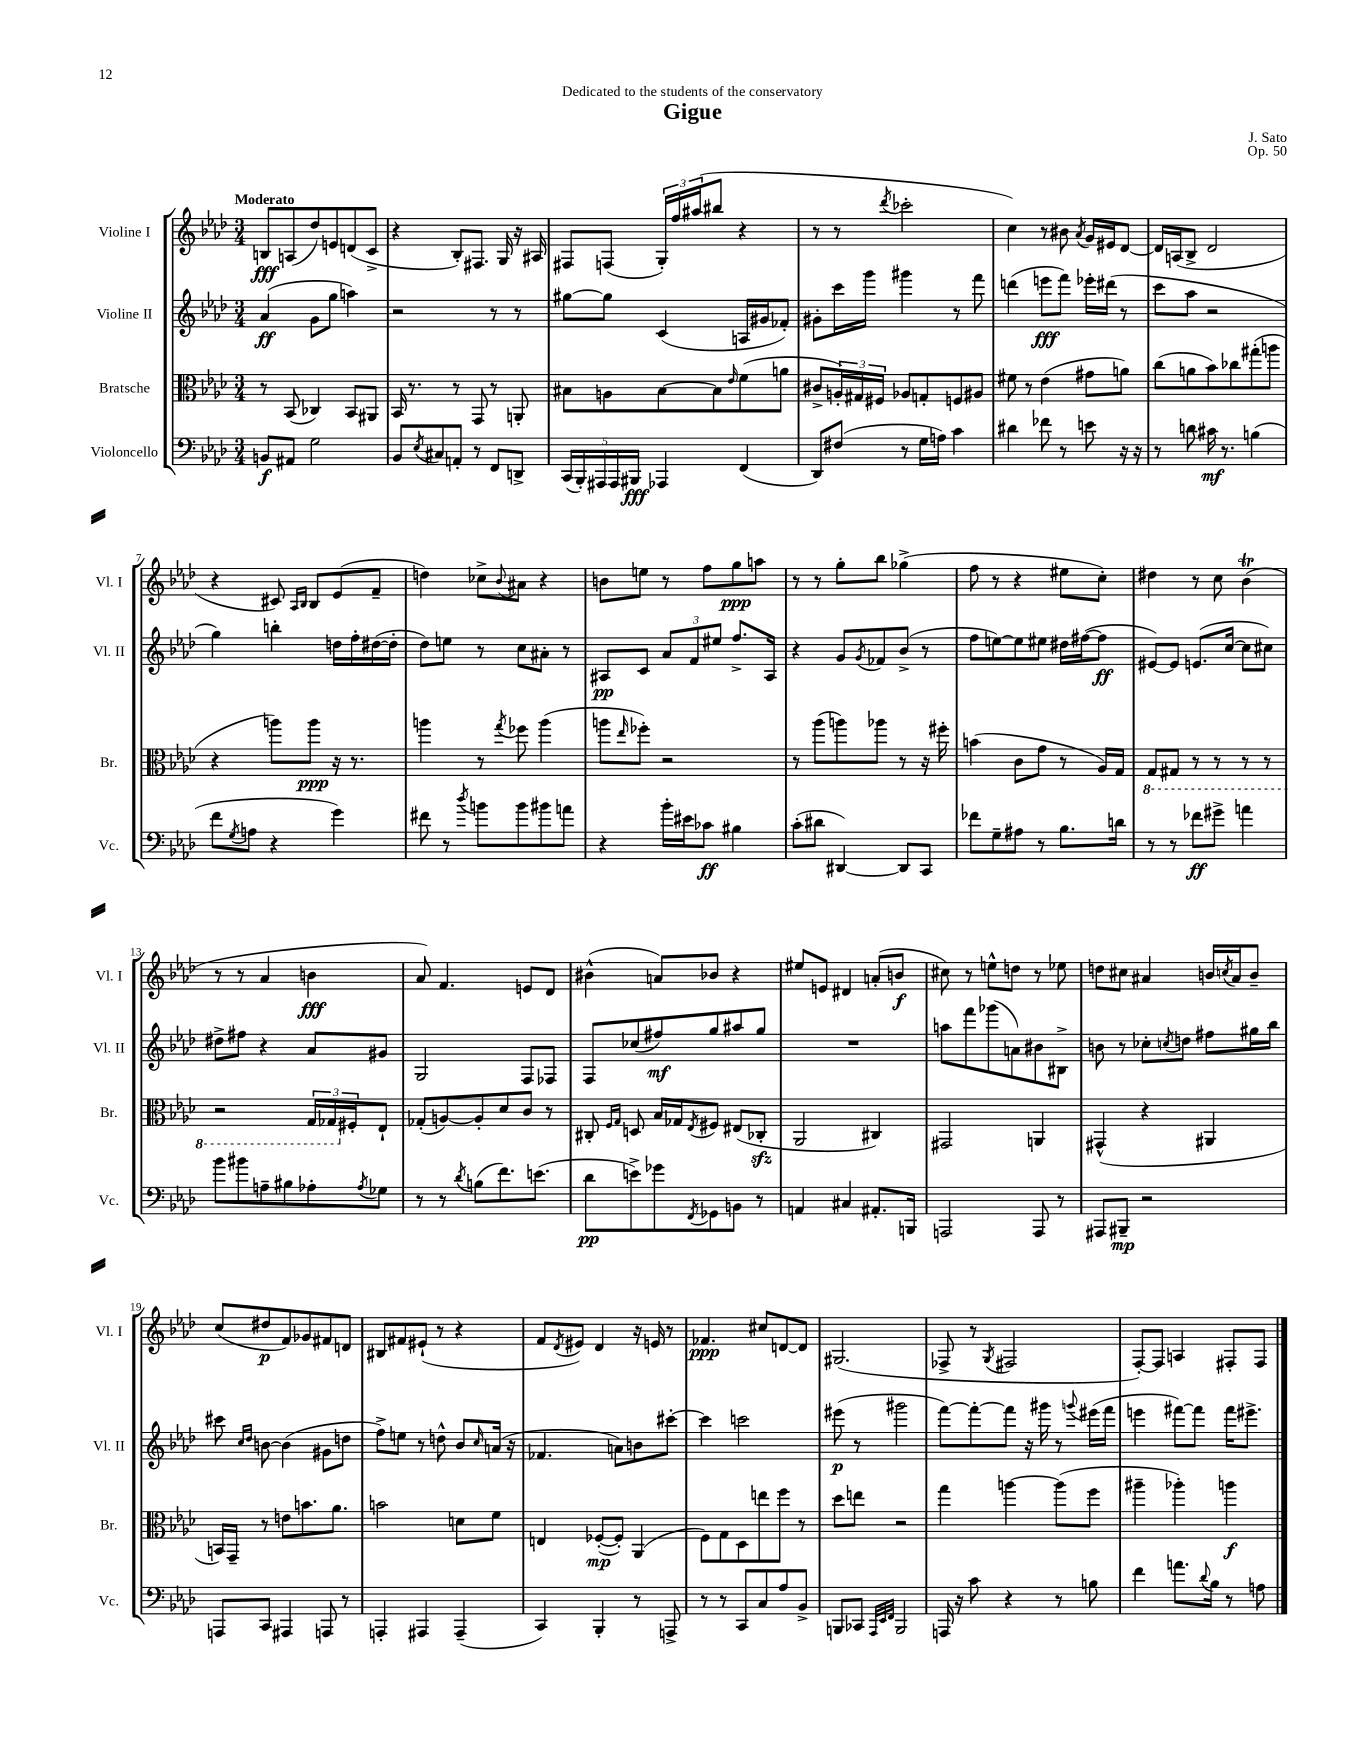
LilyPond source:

\header { title = "Gigue" composer = "J. Sato" dedication = "Dedicated to the students of the conservatory" opus = "Op. 50" }
<<
\new StaffGroup <<
\new Staff = "s0" \with { instrumentName = "Violine I" shortInstrumentName = "Vl. I" } {
    \clef treble \key aes \major \numericTimeSignature \time 3/4 \tempo "Moderato"
    b8\fff a8( des''8) e'8 d'8( c'8-> |
    r4 bes8-.) fis8. g16 r16 ais16 |
    fis8 f8( \tuplet 3/2 { g16-.) f''16 ais''16( } bis''8 r4 |
    r8 r8 \acciaccatura { des'''8 } ces'''2-. |
    c''4) r8 bis'8 \acciaccatura { aes'8 } g'16 eis'16 des'8~ |
    des'16 a16( bes8-> des'2 |
    r4 cis'8) \grace { aes16 bes16 } bes8 ees'8( f'8-- |
    d''4) ces''8-> \appoggiatura { bes'8 } ais'8 r4 |
    b'8 e''8 r8 f''8 g''8\ppp a''8 |
    r8 r8 g''8-. bes''8 ges''4->( |
    f''8 r8 r4 eis''8 c''8-.) |
    dis''4 r8 c''8 bes'4\trill( |
    r8 r8 aes'4 b'4\fff |
    aes'8) f'4. e'8 des'8 |
    bis'4-^( a'8) bes'8 r4 |
    eis''8 e'8 dis'4 a'8-.( b'8\f |
    cis''8) r8 e''8-^ d''8 r8 ees''8 |
    d''8 cis''8 ais'4 b'16 \acciaccatura { c''8 } ais'16 b'8-- |
    c''8( dis''8\p f'8) ges'8 fis'8 d'8 |
    bis8 fis'8 eis'8-!( r8 r4 |
    f'8 \acciaccatura { des'8 } eis'8) des'4 r16 e'16 r8 |
    fes'4.\ppp cis''8 d'8~ d'8 |
    gis2.( |
    fes8-> r8 \acciaccatura { g8 } fis2 |
    f8~-.) f8 a4 fis8-. fis8 \bar "|." |
}
\new Staff = "s1" \with { instrumentName = "Violine II" shortInstrumentName = "Vl. II" } {
    \clef treble \key aes \major \numericTimeSignature \time 3/4
    aes'4\ff( g'8 g''8 a''4) |
    r2 r8 r8 |
    gis''8~ gis''8 c'4( a16 gis'16 fes'8-.) |
    gis'8-. c'''16 g'''16 gis'''4 r8 f'''8 |
    d'''4( e'''8\fff f'''8) ees'''16-. dis'''16( r8 |
    c'''8 aes''8 r2 |
    g''4) b''4-. d''16 f''16-. dis''16~( dis''16-. |
    des''8) e''8 r8 c''8 ais'8-. r8 |
    ais8\pp c'8 \tuplet 3/2 { aes'8 f'8 eis''8 } f''8.-> ais16 |
    r4 g'8 \acciaccatura { g'8 } fes'8 bes'8->( r8 |
    f''8 e''8~) e''8 eis''8 dis''16 fis''16~( fis''8\ff |
    eis'8~) eis'8 e'8.( c''16~ c''8 cis''8) |
    dis''8-> fis''8 r4 aes'8 gis'8 |
    g2 f8 fes8 |
    f8 ces''8( fis''8\mf) g''8 ais''8 g''8 |
    R2. |
    a''8 f'''8 ges'''8( a'8) bis'8 bis8-> |
    b'8 r8 ces''8-. \acciaccatura { c''8 } d''8 fis''8 gis''16 bes''16 |
    cis'''8 \grace { c''16 des''16 } b'8~ b'4( gis'8 d''8 |
    f''8->) e''8 r8 d''8-^ bes'8 \grace { c''16 } a'16( r16 |
    fes'4. a'8) b'8 cis'''8~-. |
    cis'''4 c'''2 |
    eis'''8\p( r8 gis'''2 |
    f'''8~) f'''8~-. f'''8 r16 gis'''16 r8 \appoggiatura { g'''8 } eis'''16( f'''16 |
    e'''4 fis'''8~) fis'''8 fis'''16 eis'''8.-> \bar "|." |
}
\new Staff = "s2" \with { instrumentName = "Bratsche" shortInstrumentName = "Br." } {
    \clef alto \key aes \major \numericTimeSignature \time 3/4
    r8 bes,8( ces4) bes,8 ais,8 |
    bes,16 r8. r8 g,8 r8 a,8-. |
    bis8 a8 bis8~ bis8 \grace { ees'16 } f'8( a'8 |
    cis'8-> \tuplet 3/2 { a16-.) gis16 fis16 } aes8 g8-. f8 ais8 |
    fis'8 r8 ees'4( gis'8 a'8) |
    c''8( a'8 bes'8) ces''8 gis''8-.( a''8 |
    r4 a''8) a''8\ppp r16 r8. |
    a''4 r8 \acciaccatura { g''8 } fes''8 a''4( |
    a''8 \grace { ees''16 } fes''8-.) r2 |
    r8 aes''8( a''8) aes''8 r8 r16 fis''16-. |
    b'4( c'8 g'8 r8 aes16) g16 |
    \ottava #-1 g,8 gis,8 r8 r8 r8 r8 |
    r2 \tuplet 3/2 { g,16 ges,16 \ottava #0 fis16-. } ees8-! |
    ges8-.( a8~) a8-. des'8 c'8 r8 |
    cis8-. \grace { f16 g16 } d8 bes16 ges16 \acciaccatura { ees8 } fis8 eis8( ces8-.\sfz |
    aes,2 cis4) |
    gis,2 a,4 |
    gis,4-^( r4 ais,4 |
    b,16) g,16-- r8 e'8 b'8. aes'8. |
    b'2 d'8 f'8 |
    e4 fes8~-.\mp( fes8-.) aes,4( |
    f8) g8 des8 e''8 f''8 r8 |
    des''8 e''8 r2 |
    g''4 a''4~ a''8( f''8 |
    ais''4-- aes''4-.) a''4\f \bar "|." |
}
\new Staff = "s3" \with { instrumentName = "Violoncello" shortInstrumentName = "Vc." } {
    \clef bass \key aes \major \numericTimeSignature \time 3/4
    b,8\f ais,8 g2 |
    bes,8 \acciaccatura { ees8 } cis8 a,8-. r8 f,8 d,8-> |
    \tuplet 5/4 { c,16( bes,,16-.) ais,,16 ais,,16 bis,,16\fff } aes,,4 f,4( |
    des,8) fis8( r8 g16 a16) c'4 |
    dis'4 fes'8 r8 e'8 r16 r16 |
    r8 d'8 cis'16\mf r8. b4( |
    f'8 \acciaccatura { g8 } a8 r4 g'4) |
    fis'8 r8 \acciaccatura { des''8 } b'8 b'8 bis'8 a'8 |
    r4 bes'16-. eis'16 ces'8\ff bis4 |
    c'8-.( dis'8 dis,4~) dis,8 c,8 |
    fes'8 g8-- ais8 r8 bes8. d'16 |
    r8 r8 fes'8\ff gis'8-> a'4 |
    bes'8 bis'8 a8-- bis8 aes8-. \acciaccatura { aes8 } ges8 |
    r8 r8 \acciaccatura { des'8 } b8( f'8.) e'8.( |
    des'8\pp e'8->) ges'8 \acciaccatura { f,8 } ges,8 b,8 r8 |
    a,4 cis4 ais,8.-. b,,16 |
    a,,2 a,,8 r8 |
    ais,,8 bis,,8--\mp r2 |
    a,,8 c,8 ais,,4 a,,8 r8 |
    a,,4-. ais,,4 ais,,4--( |
    c,4) bes,,4-. r8 a,,8-> |
    r8 r8 c,8 c8 aes8 bes,8-> |
    b,,8 ces,8 \grace { aes,,32 ees,32 f,32 } b,,2 |
    a,,16 r16 c'8 r4 r8 b8 |
    f'4 a'8. \appoggiatura { des'8 } bes16 r8 a8 \bar "|." |
}
>>
>>
